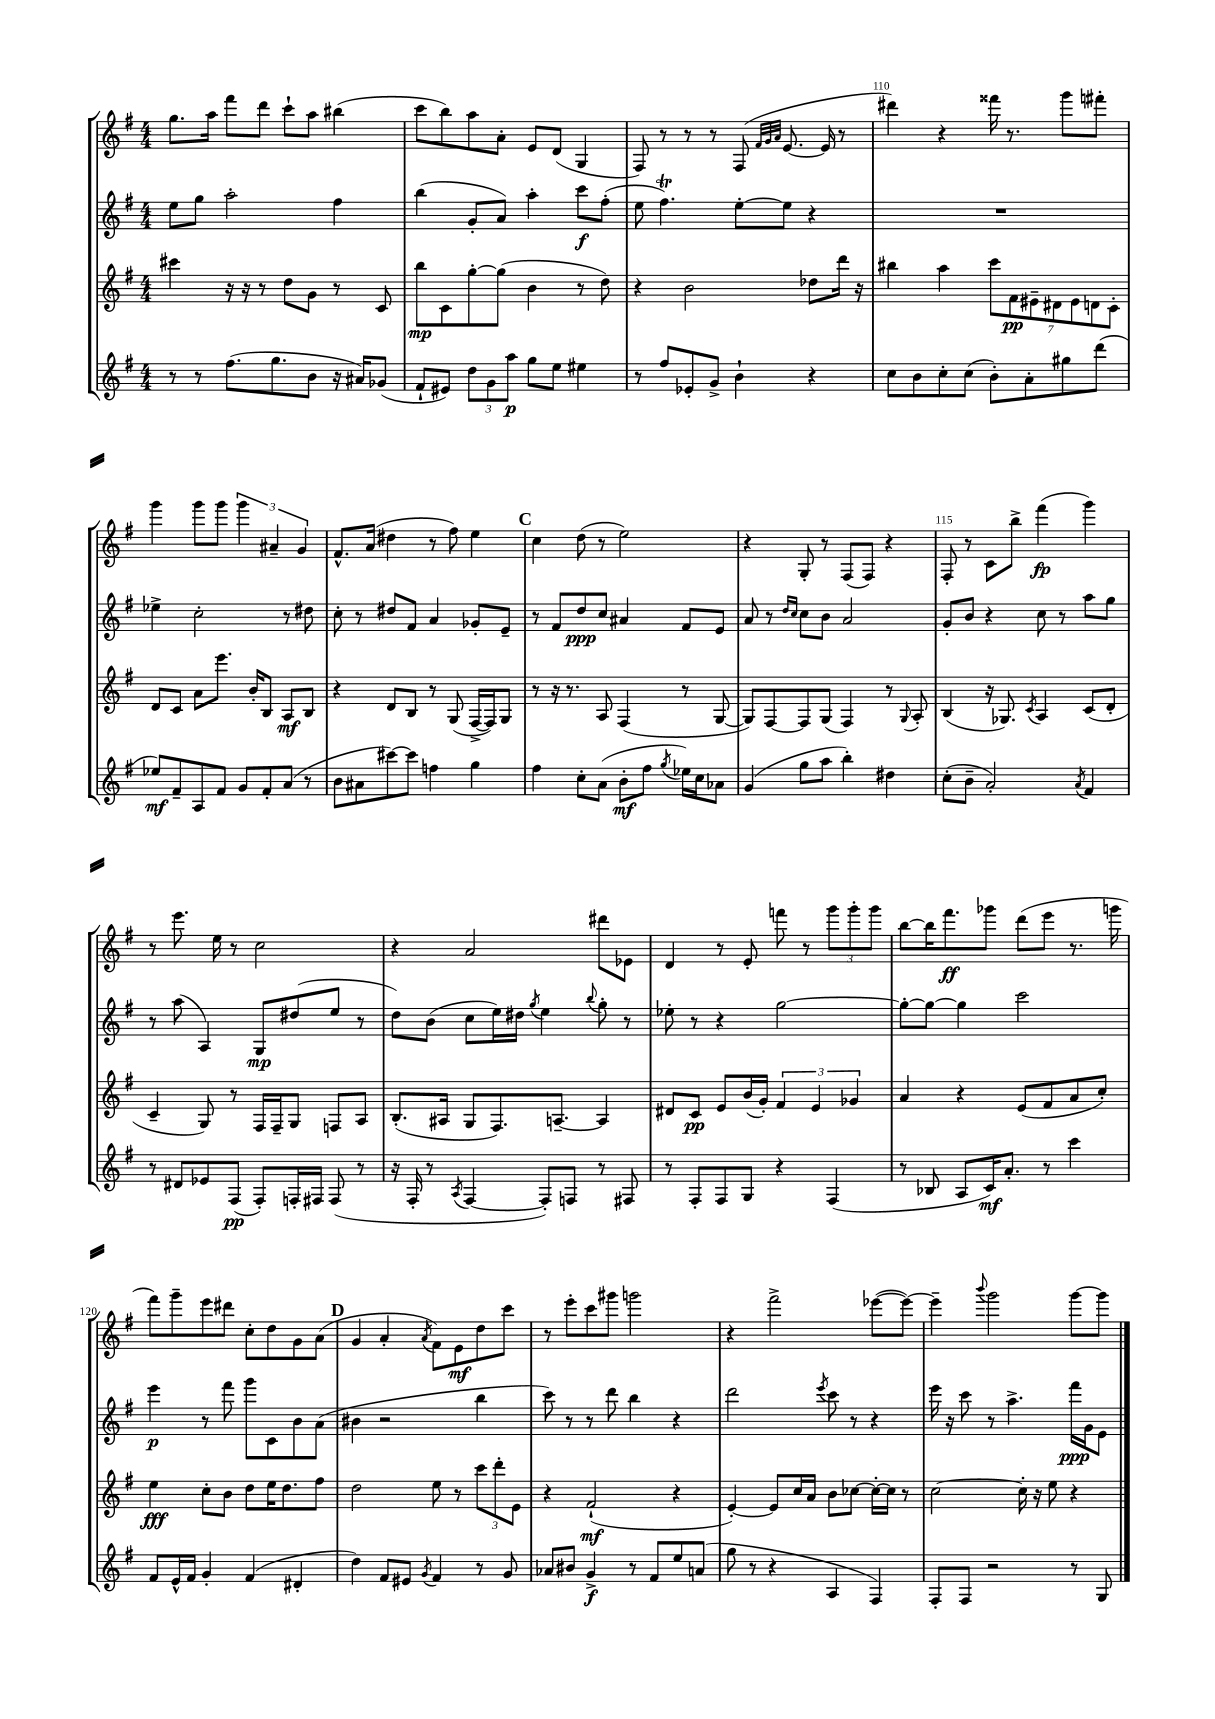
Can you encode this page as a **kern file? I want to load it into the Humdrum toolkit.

**kern	**kern	**kern	**kern
*staff4	*staff3	*staff2	*staff1
*clefG2	*clefG2	*clefG2	*clefG2
*k[f#]	*k[f#]	*k[f#]	*k[f#]
*M4/4	*M4/4	*M4/4	*M4/4
8r	4ccc#	8ee	8.gg
8r	.	8gg	.
.	.	.	16aa
(8.ff#	16r	2aa'	8fff#
.	16r	.	.
.	8r	.	8ddd
8.gg	.	.	.
.	8dd	.	8ccc`
8b	8g	.	8aa
16r	8r	4ff#	(4bb#
16a#)	.	.	.
(8g-	8c	.	.
=	=	=	=
8f#`	8bb	(4bb	8ccc
8e#)	8c	.	8bb)
12dd	[8gg'	8g'	8aa
12g	.	.	.
.	(8gg]	8a)	8a'
12aa	.	.	.
8gg	4b	4aa'	8e
8ee	.	.	(8d
4ee#	8r	8ccc	4G
.	8dd)	(8ff#'	.
=	=	=	=
8r	4r	8ee	8F#)
8ff#	.	4.ff#)	8r
8e-'	2b	.	8r
8g^	.	.	8r
4b`	.	[8ee'	(8F#
.	.	.	32qqf#
.	.	.	32qqg
.	.	.	32qqa
.	.	8ee]	[8.e
4r	8dd-	4r	.
.	.	.	16e]
.	16ddd	.	8r
.	16r	.	.
=	=	=	=
8cc	4bb#	1r	4ddd#)
8b	.	.	.
8cc'	4aa	.	4r
(8cc	.	.	.
8b')	14ccc	.	16fff##
.	.	.	8.r
.	14f#	.	.
8a'	.	.	.
.	14e#~	.	.
.	14d#	.	.
8gg#	.	.	8ggg
.	14e#	.	.
.	14d	.	.
(8ddd	.	.	8fff#'
.	14c'	.	.
=	=	=	=
8ee-)	8d	4ee-^	4ggg
8f#~	8c	.	.
8A	8a	2cc'	8ggg
8f#	8.eee	.	8ggg
8g	.	.	6ggg
.	16b'	.	.
8f#'	8B	.	.
.	.	.	6a#~
(8a	8A	8r	.
.	.	.	6g
8r	8B	8dd#	.
=	=	=	=
8b	4r	8cc'	8.f#^^
8a#	.	8r	.
.	.	.	(16a
[8ccc#)	8d	8dd#	4dd#
8ccc#]	8B	8f#	.
4ff	8r	4a	8r
.	(8G	.	8ff#)
4gg	[16F#^	8g-'	4ee
.	16F#])	.	.
.	8G	8e~	.
=	=	=	=
4ff#	8r	8r	4cc
.	16r	8f#	.
.	8.r	.	.
8cc'	.	8dd	(8dd
(8a	8A	8cc	8r
8b'	(4F#	4a#	2ee)
8ff#	.	.	.
8qgg	.	.	.
16ee-)	8r	8f#	.
16cc	.	.	.
8a-	[8G	8e	.
=	=	=	=
(4g	8G])	8a	4r
.	[8F#	8r	.
.	.	16qqdd	.
.	.	16qqcc	.
8gg	8F#]	8cc	8G'
8aa	(8G	8b	8r
4bb')	4F#)	2a	(8F#
.	.	.	8F#)
4dd#	8r	.	4r
.	8qqG	.	.
.	8A'	.	.
=	=	=	=
(8cc'	(4B	8g'	8F#'
8b~	.	8b	8r
2a')	16r	4r	8c
.	8.G-)	.	.
.	.	.	8bb^
.	8qc	.	.
.	4A	8cc	(4fff#
.	.	8r	.
8qa	.	.	.
4f#	(8c	8aa	4ggg)
.	8d'	8gg	.
=	=	=	=
8r	4c~	8r	8r
8d#	.	(8aa	8.eee
8e-	8G)	4A)	.
.	.	.	16ee
(8F#	8r	.	8r
8F#')	16F#	8G	2cc
.	16F#~	.	.
16F'	8G	(8dd#	.
16F#	.	.	.
(8F#	8F	8ee	.
8r	8A	8r	.
=	=	=	=
16r	(8.B'	8dd)	4r
16F#'	.	.	.
8r	.	(8b	.
.	16A#	.	.
8qA	.	.	.
[4F#	8G	8cc	2a
.	8.F#)	16ee)	.
.	.	16dd#	.
.	.	8qgg	.
8F#'])	.	4ee	.
.	[8.A~	.	.
8F	.	.	.
.	.	8qqbb	.
8r	4A]	8gg'	8ddd#
8F#	.	8r	8e-
=	=	=	=
8r	8d#	8ee-'	4d
8F#'	8c	8r	.
8F#	8e	4r	8r
8G	(16b	.	8e'
.	16g')	.	.
4r	6f#	[2gg	8fff
.	.	.	8r
.	6e	.	.
(4F#	.	.	12ggg
.	6g-	.	12ggg'
.	.	.	12ggg
=	=	=	=
8r	4a	8gg'_	[8bb
8B-	.	8gg_	16bb]
.	.	.	8.fff#
8A	4r	4gg]	.
16c)	.	.	8ggg-
8.a'	.	.	.
.	(8e	2ccc	(8ddd
8r	8f#	.	8eee
4ccc	8a	.	8.r
.	8cc')	.	.
.	.	.	16ggg
=	=	=	=
8f#	4ee	4eee	8fff#)
16e^^	.	.	8ggg~
16f#	.	.	.
4g'	8cc'	8r	8eee
.	8b	8fff#	8ddd#
(4f#	8dd	8ggg	8cc'
.	16ee	8c	8dd
.	8.dd	.	.
4d#'	.	8b	8g
.	8ff#	(8a	(8a
=	=	=	=
4dd)	2dd	4b#	4g
8f#	.	2r	4a'
8e#	.	.	.
8qg	.	.	8qa
4f#	8ee	.	8f#)
.	8r	.	8e
8r	12ccc	4bb	8dd
.	12ddd'	.	.
8g	.	.	8ccc
.	12e	.	.
=	=	=	=
8a-	4r	8ccc)	8r
8b#	.	8r	8eee'
4g^	(2f#`	8r	8ccc
.	.	8ddd	8ggg#
8r	.	4bb	2ggg
8f#	.	.	.
8ee	4r	4r	.
(8a	.	.	.
=	=	=	=
8gg	[4e')	2ddd	4r
8r	.	.	.
4r	8e]	.	2fff#^
.	16cc	.	.
.	16a	.	.
.	.	8qeee	.
4A	8b	8ccc	.
.	[8cc-	8r	.
4F#)	16cc-'_	4r	([8eee-
.	16cc-]	.	.
.	8r	.	8eee-_)
=	=	=	=
8F#'	[2cc	16eee	4eee-~]
.	.	16r	.
8F#	.	8ccc	.
.	.	.	8qqbbb
2r	.	8r	2ggg
.	.	4.aa^	.
.	16cc']	.	.
.	16r	.	.
.	8ee	.	.
8r	4r	16fff#	[8ggg
.	.	16g	.
8G	.	8e	8ggg]
==	==	==	==
*-	*-	*-	*-
